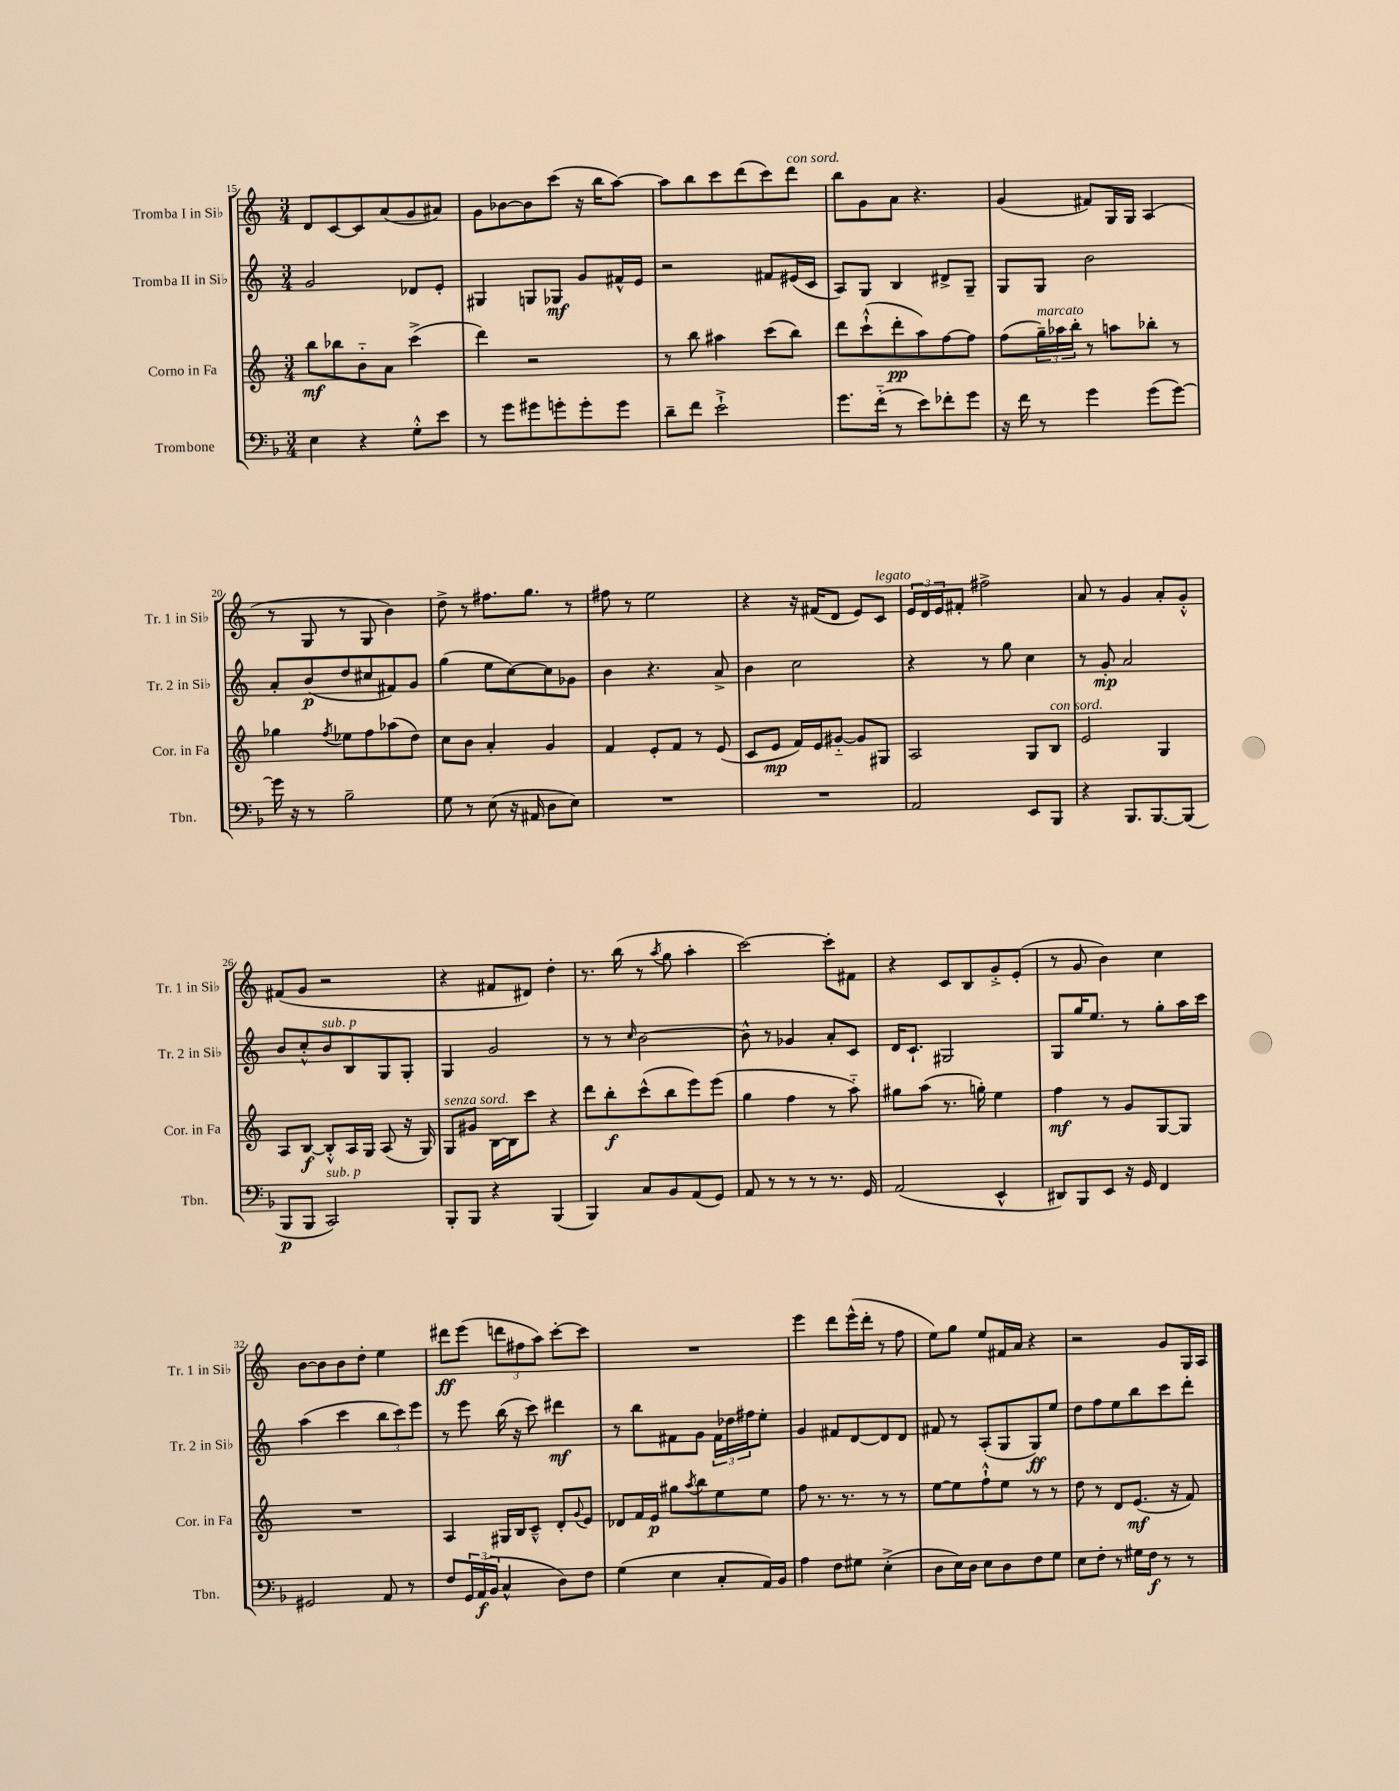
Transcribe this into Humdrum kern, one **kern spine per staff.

**kern	**dynam	**kern	**dynam	**kern	**dynam	**kern	**dynam
*part4	*part4	*part3	*part3	*part2	*part2	*part1	*part1
*staff4	*staff4	*staff3	*staff3	*staff2	*staff2	*staff1	*staff1
*I"Trombone	*	*I"Corno in Fa	*	*I"Tromba II in Si♭	*	*I"Tromba I in Si♭	*
*I'Tbn.	*	*I'Cor. in Fa	*	*I'Tr. 2 in Si♭	*	*I'Tr. 1 in Si♭	*
*clefF4	*	*clefG2	*	*clefG2	*	*clefG2	*
*k[b-]	*	*k[]	*	*k[]	*	*k[]	*
*M3/4	*	*M3/4	*	*M3/4	*	*M3/4	*
=15	=15	=15	=15	=15	=15	=15	=15
4E\	.	8bb\L	mf	2g/	.	8d/L	.
.	.	8bb-X\	.	.	.	[8c/	.
4r	.	8b\	.	.	.	8c/]	.
.	.	8a\J	.	.	.	(8a/	.
8G'^^\L	.	(4ccc^\	.	8d-X/L	.	8g/	.
8e\J	.	.	.	8e'/J	.	8a#X/J)	.
=16	=16	=16	=16	=16	=16	=16	=16
8r	.	4ddd\)	.	4G#X/	.	8g\L	.
8g\L	.	.	.	.	.	[8b-X\	.
8g#X\	.	2r	.	8Gn/L	.	8b-\]	.
8gn'\	.	.	.	8G-X/J	mf	(8ccc\J	.
8g'\	.	.	.	8g/L	.	16r	.
.	.	.	.	.	.	16bb\KL	.
8g\J	.	.	.	16f#X^^/L	.	[8aa\J)	.
.	.	.	.	16e/JJ	.	.	.
=17	=17	=17	=17	=17	=17	=17	=17
8d~\L	.	8r	.	2r	.	8aa\L]	.
8f\J	.	8bb\	.	.	.	8bb\	.
2e`^\	.	4aa#X\	.	.	.	8ccc\	.
.	.	.	.	.	.	(8ddd\	.
.	.	(8ccc\L	.	8f#X/L	.	8ccc\)	.
!	!	!	!	!	!	!LO:TX:a:i:t=con sord.	!
.	.	8bb\J)	.	(16e#X/L	.	8ddd\J	.
.	.	.	.	16c/JJ	.	.	.
=18	=18	=18	=18	=18	=18	=18	=18
8.g\L	.	8ddd\L	.	8A/L)	.	8bb\L	.
.	.	(8ccc`^^\	.	8G/J	.	8g\	.
(16f\Jk	.	.	.	.	.	.	.
8r	.	8ddd'\	pp	4B/	.	8a\J	.
8e\L)	.	8aa\)	.	.	.	4.r	.
8f-X'\	.	[8ff\	.	8d#X^/L	.	.	.
8g\J	.	8ff\J]	.	8G~/J	.	.	.
=19	=19	=19	=19	=19	=19	=19	=19
16r	.	(8ff\L	.	8G/L	.	(4g/	.
16f\	.	.	.	.	.	.	.
!	!	!LO:TX:a:i:t=marcato	!	!	!	!	!
8r	.	24gg~\L)	.	8G/J	.	.	.
.	.	24aa-X\	.	.	.	.	.
.	.	24bb'\JJ	.	.	.	.	.
4g\	.	8r	.	2b\	.	8f#X/L)	.
.	.	8aan\L	.	.	.	16G/L	.
.	.	.	.	.	.	16G/JJ	.
(8g\L	.	8bb-X'\J	.	.	.	(4A/	.
[8g\J)	.	8r	.	.	.	.	.
!!LO:LB:g=z
=20	=20	=20	=20	=20	=20	=20	=20
16g\]	.	4gg-X\	.	8a'/L	.	8r	.
16r	.	.	.	.	.	.	.
8r	.	.	.	(8b/	p	8G/	.
.	.	8qff/	.	.	.	.	.
2B-~\	.	8ee-X\L	.	8dd/	.	8r	.
.	.	8ff\	.	8cc#X/	.	8G/	.
.	.	(8aa-X\	.	8f#X/)	.	4b\)	.
.	.	8dd\J)	.	8g/J	.	.	.
=21	=21	=21	=21	=21	=21	=21	=21
8G\	.	8cc\L	.	(4gg\	.	8dd^\	.
8r	.	8b\J	.	.	.	8r	.
(8E\	.	4a'/	.	8ee\L	.	8.ff#X\L	.
16r	.	.	.	[8cc\)	.	.	.
16AA#X/	.	.	.	.	.	8.gg\J	.
8D\L	.	4g/	.	8cc\]	.	.	.
8E\J)	.	.	.	8g-X\J	.	8r	.
=22	=22	=22	=22	=22	=22	=22	=22
2.r	.	4f/	.	4b\	.	8ff#X\	.
.	.	.	.	.	.	8r	.
.	.	8e'/L	.	4.r	.	2ee\	.
.	.	8f/J	.	.	.	.	.
.	.	8r	.	.	.	.	.
.	.	(8e/	.	8a^/	.	.	.
=23	=23	=23	=23	=23	=23	=23	=23
2.r	.	8c/L	.	4b\	.	4r	.
.	.	8e/J	mp	.	.	.	.
.	.	16f/LL)	.	2cc\	.	16r	.
.	.	16e/J	.	.	.	(16f#X/KL	.
.	.	[8g#X/J	.	.	.	8d/J	.
.	.	8g#/L]	.	.	.	8e/L)	.
!	!	!	!	!	!	!LO:TX:a:i:t=legato	!
.	.	8G#X/J	.	.	.	8c/J	.
=24	=24	=24	=24	=24	=24	=24	=24
2AA/	.	2A/	.	4r	.	24e/LL	.
.	.	.	.	.	.	24d/	.
.	.	.	.	.	.	24e/J	.
.	.	.	.	.	.	8f#X'/J	.
.	.	.	.	8r	.	2ff#X^\	.
.	.	.	.	8gg\	.	.	.
8EE/L	.	8G/L	.	4cc\	.	.	.
!	!	!LO:TX:a:i:t=con sord.	!	!	!	!	!
8BBB-/J	.	8B/J	.	.	.	.	.
=25	=25	=25	=25	=25	=25	=25	=25
4r	.	2e/	.	8r	.	8a/	.
.	.	.	.	8g'/	mp	8r	.
8.BBB-/L	.	.	.	2a/	.	4g/	.
[8.BBB-/	.	.	.	.	.	.	.
.	.	4G/	.	.	.	8a'/L	.
(8BBB-/J]	.	.	.	.	.	8g'^^/J	.
!!LO:LB:g=z
=26	=26	=26	=26	=26	=26	=26	=26
8BBB-/L	p	8A/L	.	8b/L	.	(8f#X/L	.
8BBB-/J	.	[8B/J	f	8cc'^^/	.	8g/J	.
!	!	!	!	!LO:TX:a:i:t=sub. p	!	!	!
!LO:TX:a:i:t=sub. p	!	!	!	!	!	!	!
2CC/)	.	8B'^^/L]	.	8b/	.	2r	.
.	.	16A/L	.	8B/	.	.	.
.	.	16G/JJ	.	.	.	.	.
.	.	(8A/	.	8G/	.	.	.
.	.	16r	.	8G'/J	.	.	.
.	.	16G/)	.	.	.	.	.
=27	=27	=27	=27	=27	=27	=27	=27
!	!	!LO:TX:a:i:t=senza sord.	!	!	!	!	!
8BBB-'/L	.	8G/L	.	4G/	.	4r	.
8BBB-/J	.	8g#X/J	.	.	.	.	.
4r	.	[16B\LL	.	2g/	.	8f#X/L	.
.	.	16B\J]	.	.	.	.	.
.	.	8ccc\J	.	.	.	8d#X/J)	.
(4BBB-/	.	4r	.	.	.	4dd'\	.
=28	=28	=28	=28	=28	=28	=28	=28
4BBB-/)	.	8ddd\L	.	8r	.	8.r	.
.	.	8bb'\	f	8r	.	.	.
.	.	.	.	.	.	(16bb\	.
.	.	.	.	16qqcc/	.	.	.
8C/L	.	(8ccc^^\	.	[2b\	.	8r	.
.	.	.	.	.	.	8qaa/	.
8BB-/	.	8bb\	.	.	.	8gg\	.
(8AA/	.	8eee\)	.	.	.	4aa'\	.
8GG/J)	.	(8eee\J	.	.	.	.	.
=29	=29	=29	=29	=29	=29	=29	=29
8AA/	.	4gg\	.	8b^^\]	.	[2ccc\)	.
8r	.	.	.	8r	.	.	.
8r	.	4ff\	.	4g-X/	.	.	.
8r	.	.	.	.	.	.	.
8.r	.	8r	.	8a'/L	.	8ccc'\L]	.
.	.	8aa\)	.	8c/J	.	8f#X\J	.
16GG/	.	.	.	.	.	.	.
=30	=30	=30	=30	=30	=30	=30	=30
(2AA/	.	8gg#X\L	.	16d/KL	.	4r	.
.	.	.	.	8.c`/J	.	.	.
.	.	(8aa\J	.	.	.	.	.
.	.	8.r	.	2G#X/	.	8c/L	.
.	.	.	.	.	.	8B/	.
.	.	16ggn'\)	.	.	.	.	.
4EE^^/	.	4ee\	.	.	.	8g'^/	.
.	.	.	.	.	.	(8e'/J	.
=31	=31	=31	=31	=31	=31	=31	=31
8DD#X/L)	.	4ff\	mf	8G/L	.	8r	.
8BBB-/	.	.	.	16gg/K	.	8g/	.
.	.	.	.	8.ee/J	.	.	.
8EE/J	.	8r	.	.	.	4b\)	.
16r	.	8g/L	.	8r	.	.	.
16GG/	.	.	.	.	.	.	.
4FF/	.	[8G/	.	8gg'\L	.	4cc\	.
.	.	8G/J]	.	16aa\L	.	.	.
.	.	.	.	16ccc\JJ	.	.	.
!!LO:LB:g=z
=32	=32	=32	=32	=32	=32	=32	=32
2GG#X/	.	2.r	.	(4aa\	.	[8b\L	.
.	.	.	.	.	.	8b\]	.
.	.	.	.	4ccc\	.	8b\	.
.	.	.	.	.	.	8dd'\J	.
8AA/	.	.	.	12bb\L	.	4ee\	.
.	.	.	.	12ccc\)	.	.	.
8r	.	.	.	.	.	.	.
.	.	.	.	12eee\J	.	.	.
=33	=33	=33	=33	=33	=33	=33	=33
8F/L	.	4A/	.	8r	.	8ddd#X\L	ff
24GG/L	.	.	.	8eee\	.	(8eee\J	.
(24AA/	f	.	.	.	.	.	.
24BB-/JJ	.	.	.	.	.	.	.
4C^^/	.	16G#X/LL	.	(16bb\	.	12dddn\L	.
.	.	16B/J	.	16r	.	.	.
.	.	.	.	.	.	12ff#X\	.
.	.	8c~^^/J	.	8ccc\)	.	.	.
.	.	.	.	.	.	12aa\J)	.
8D\L)	.	8d'/L	.	4ddd#X\	mf	[8ccc'\L	.
.	.	8qqg/	.	.	.	.	.
8F\J	.	8e/J	.	.	.	8ccc\J]	.
=34	=34	=34	=34	=34	=34	=34	=34
(4G\	.	8d-X/L	.	8r	.	2.r	.
.	.	16f/L	.	8bb\L	.	.	.
.	.	16e/JJ	p	.	.	.	.
4E\	.	8gg#X\L	.	8f#X\	.	.	.
.	.	8qaa/	.	.	.	.	.
.	.	8bb\	.	8g\J	.	.	.
8C'/L	.	8ee\	.	24f#\LL	.	.	.
.	.	.	.	24dd-X\	.	.	.
.	.	.	.	24ff#X\J	.	.	.
16AA/L)	.	8ee\J	.	8ee'\J	.	.	.
16BB-/JJ	.	.	.	.	.	.	.
=35	=35	=35	=35	=35	=35	=35	=35
4A\	.	8ff\	.	4g/	.	4eee\	.
.	.	8.r	.	.	.	.	.
8F\L	.	.	.	8f#X/L	.	8ddd\L	.
.	.	8.r	.	.	.	.	.
8G#X\J	.	.	.	[8d/	.	(16eee^^\L	.
.	.	.	.	.	.	16ddd'\JJ	.
(4E'^\	.	8r	.	8d/]	.	8r	.
.	.	8r	.	8d/J	.	8ff\	.
=36	=36	=36	=36	=36	=36	=36	=36
8D\L	.	[8ee\L	.	8f#X/	.	8ee\L)	.
16E\L)	.	8ee\]	.	8r	.	8gg\J	.
16D\JJ	.	.	.	.	.	.	.
8E\L	.	8ff`^^\	.	(8A'/L	.	8ee/L	.
8D\	.	8ee\J	.	8G/	.	16f#X/L	.
.	.	.	.	.	.	16a/JJ	.
8F\	.	8r	.	8G/)	ff	4r	.
8G\J	.	8r	.	8ee/J	.	.	.
=37	=37	=37	=37	=37	=37	=37	=37
8E\L	.	8dd\	.	8dd\L	.	2r	.
8F'\J	.	8r	.	8ff\	.	.	.
8r	.	8d/L	.	8ee\	.	.	.
16G#X\LL	.	(8.e/J	mf	8bb\	.	.	.
16F\JJ	f	.	.	.	.	.	.
8r	.	.	.	8ccc\	.	8g/L	.
.	.	16r	.	.	.	.	.
8r	.	8f/)	.	8ddd'\J	.	16G/L	.
.	.	.	.	.	.	16A/JJ	.
==	==	==	==	==	==	==	==
*-	*-	*-	*-	*-	*-	*-	*-
